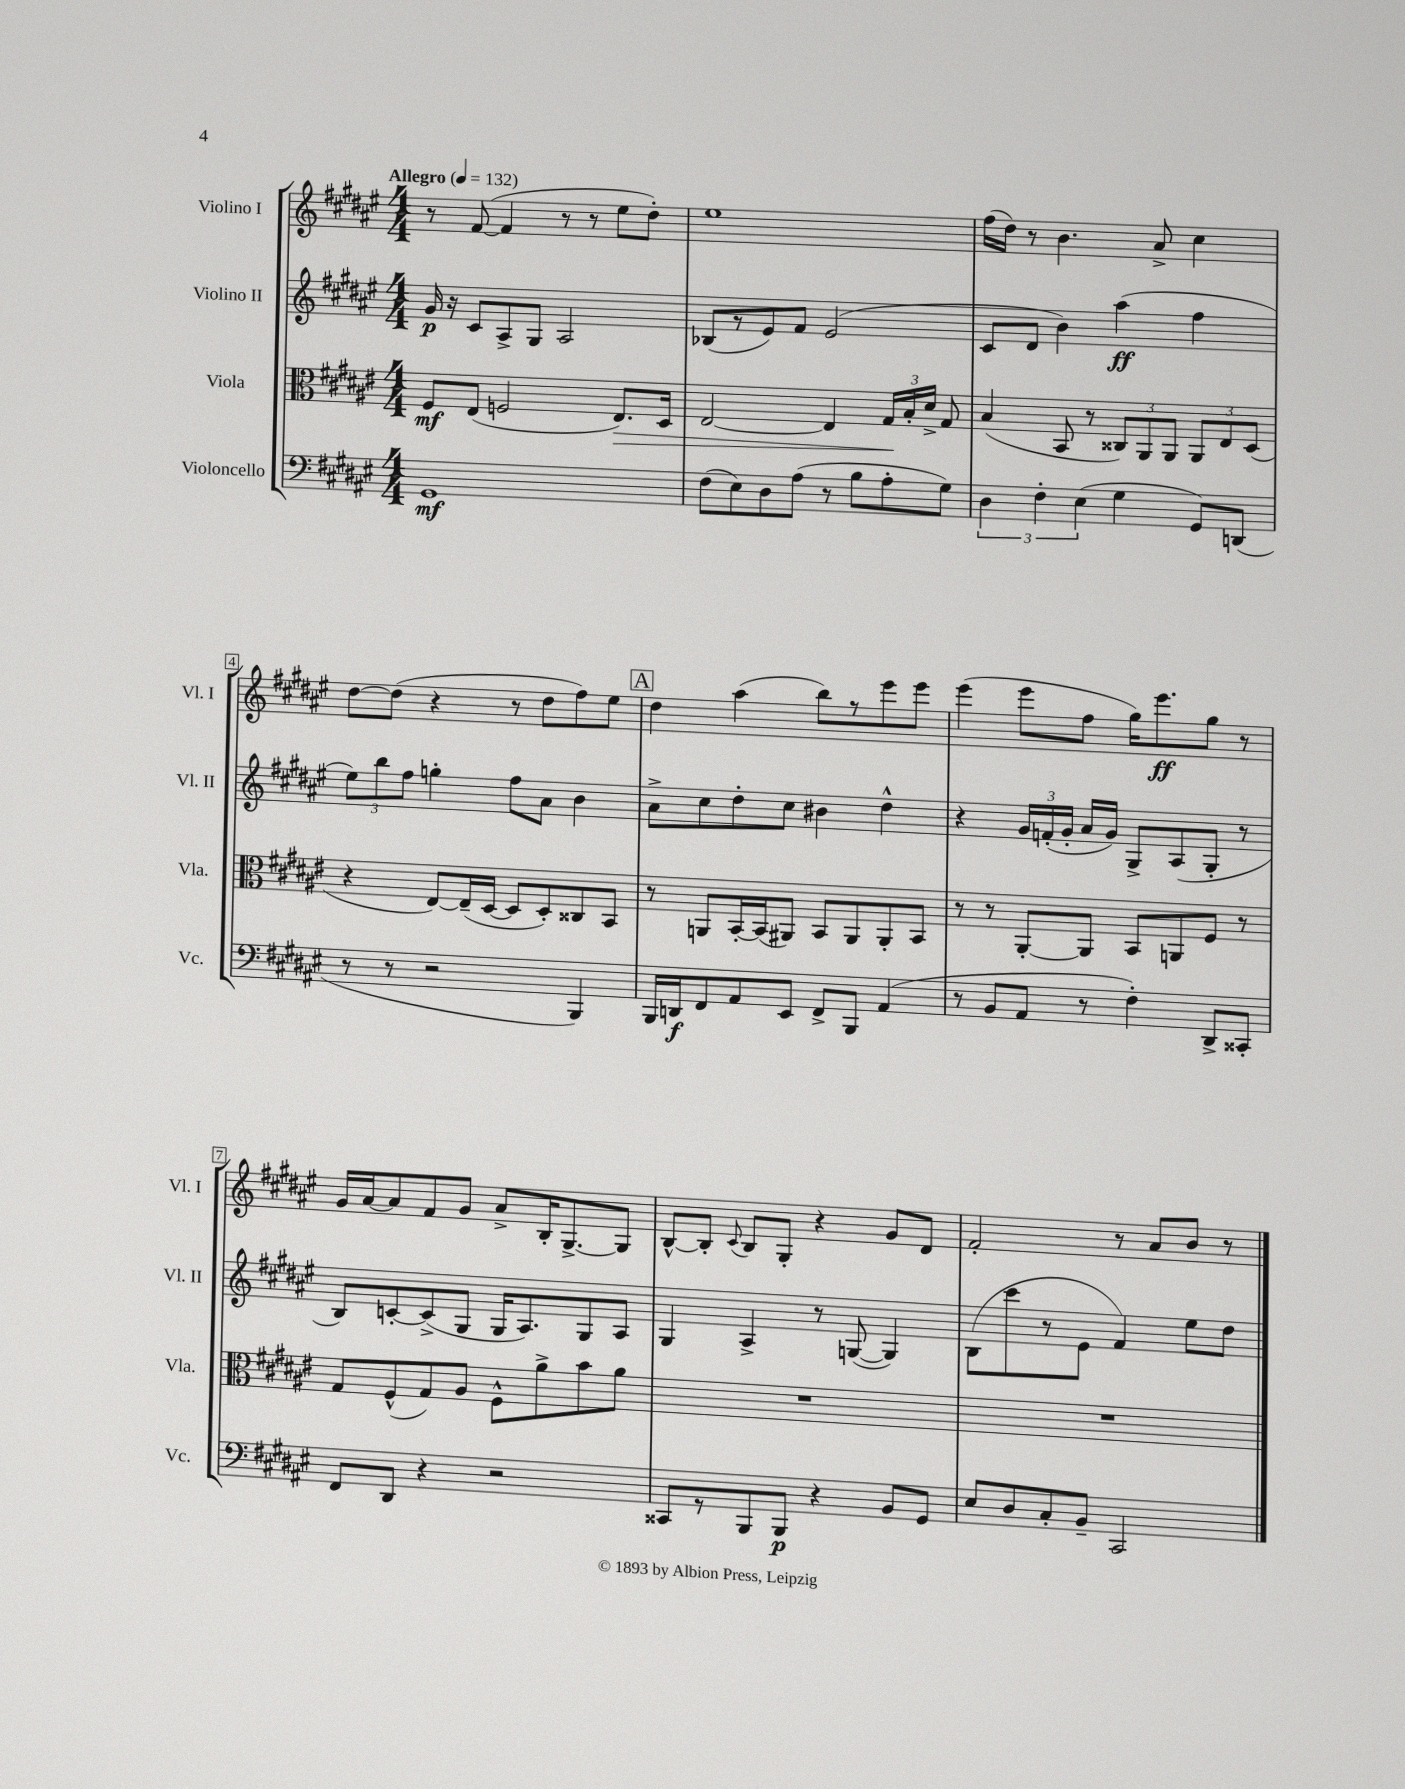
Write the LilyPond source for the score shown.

<<
\new StaffGroup <<
\new Staff = "s0" \with { instrumentName = "Violino I" shortInstrumentName = "Vl. I" } {
    \clef treble \key fis \major \numericTimeSignature \time 4/4 \tempo "Allegro" 4 = 132
    \autoBeamOff r8 fis'8~( fis'4 r8 r8 eis''8[ dis''8]-.) |
    eis''1 |
    fis''16[( dis''16]) r8 b'4. ais'8-> cis''4 |
    dis''8[~ dis''8]( r4 r8 dis''8[ fis''8) eis''8] |
    \mark \markup { \box "A" } dis''4 ais''4( b''8[) r8 eis'''8 eis'''8] |
    eis'''4( eis'''8[ fis''8] gis''16[) eis'''8.\ff gis''8] r8 |
    gis'16[ ais'16~ ais'8 fis'8 gis'8] ais'8[-> b16-. gis8.~-> gis8] |
    b8[~-^ b8]-. \appoggiatura { cis'8 } b8[ gis8]-. r4 gis'8[ dis'8] |
    fis'2-. r8 ais'8[ b'8] r8 \bar "|." |
}
\new Staff = "s1" \with { instrumentName = "Violino II" shortInstrumentName = "Vl. II" } {
    \clef treble \key fis \major \numericTimeSignature \time 4/4
    \autoBeamOff gis'16\p r16 cis'8[ ais8-> gis8] ais2 |
    bes8[( r8 eis'8) fis'8] eis'2( |
    cis'8[ dis'8] b'4) ais''4\ff( fis''4 |
    \tuplet 3/2 { eis''8[) b''8 fis''8] } g''4-. fis''8[ ais'8] b'4 |
    \mark \markup { \box "A" } ais'8[-> cis''8 dis''8-. cis''8] bis'4 dis''4-^ |
    r4 \tuplet 3/2 { gis'16[ f'16-.( gis'16]-. } ais'16[ gis'16]) gis8[-> ais8( gis8]-. r8 |
    b8[) c'8~-. c'8->( gis8] gis16[ ais8.) gis8 ais8] |
    gis4 ais4-> r8 g8~( g4) |
    b8[( cis'''8 r8 eis'8] fis'4) eis''8[ dis''8] \bar "|." |
}
\new Staff = "s2" \with { instrumentName = "Viola" shortInstrumentName = "Vla." } {
    \clef alto \key fis \major \numericTimeSignature \time 4/4
    \autoBeamOff fis8[\mf eis8]( f2 eis8.[\>) dis16] |
    eis2~ eis4 \tuplet 3/2 { gis16[\! b16-. dis'16]-> } gis8 |
    b4( b,8 r8 \tuplet 3/2 { cisis8[) ais,8 ais,8] } \tuplet 3/2 { ais,8[ eis8 dis8]( } |
    r4 eis8[~) eis16--( dis16]~ dis8[ dis8-.) cisis8 b,8] |
    \mark \markup { \box "A" } r8 a,8[ b,16~-. b,16( ais,8]) b,8[ ais,8 ais,8-. b,8] |
    r8 r8 ais,8[~-. ais,8] b,8[ a,8 fis8] r8 |
    gis8[ fis8-^( gis8) ais8] fis8[-^ ais'8-> b'8 ais'8] |
    R1 |
    R1 \bar "|." |
}
\new Staff = "s3" \with { instrumentName = "Violoncello" shortInstrumentName = "Vc." } {
    \clef bass \key fis \major \numericTimeSignature \time 4/4
    \autoBeamOff gis,1\mf |
    fis8[( eis8) dis8 ais8]( r8 b8[ ais8-. gis8]) |
    \tuplet 3/2 { dis4 fis4-. eis4( } gis4 gis,8[) d,8]( |
    r8 r8 r2 b,,4) |
    \mark \markup { \box "A" } b,,16[ d,16\f fis,8 ais,8 eis,8] fis,8[-> b,,8] ais,4( |
    r8 b,8[ ais,8] r8 fis4-.) dis,8[-> cisis,8]-. |
    fis,8[ dis,8] r4 r2 |
    cisis,8[ r8 b,,8 b,,8]\p r4 b,8[ gis,8] |
    eis8[ dis8 cis8-. b,8]-- cis,2 \bar "|." |
}
>>
>>
\layout { \context { \Score \override BarNumber.stencil = #(make-stencil-boxer 0.1 0.3 ly:text-interface::print) } }
